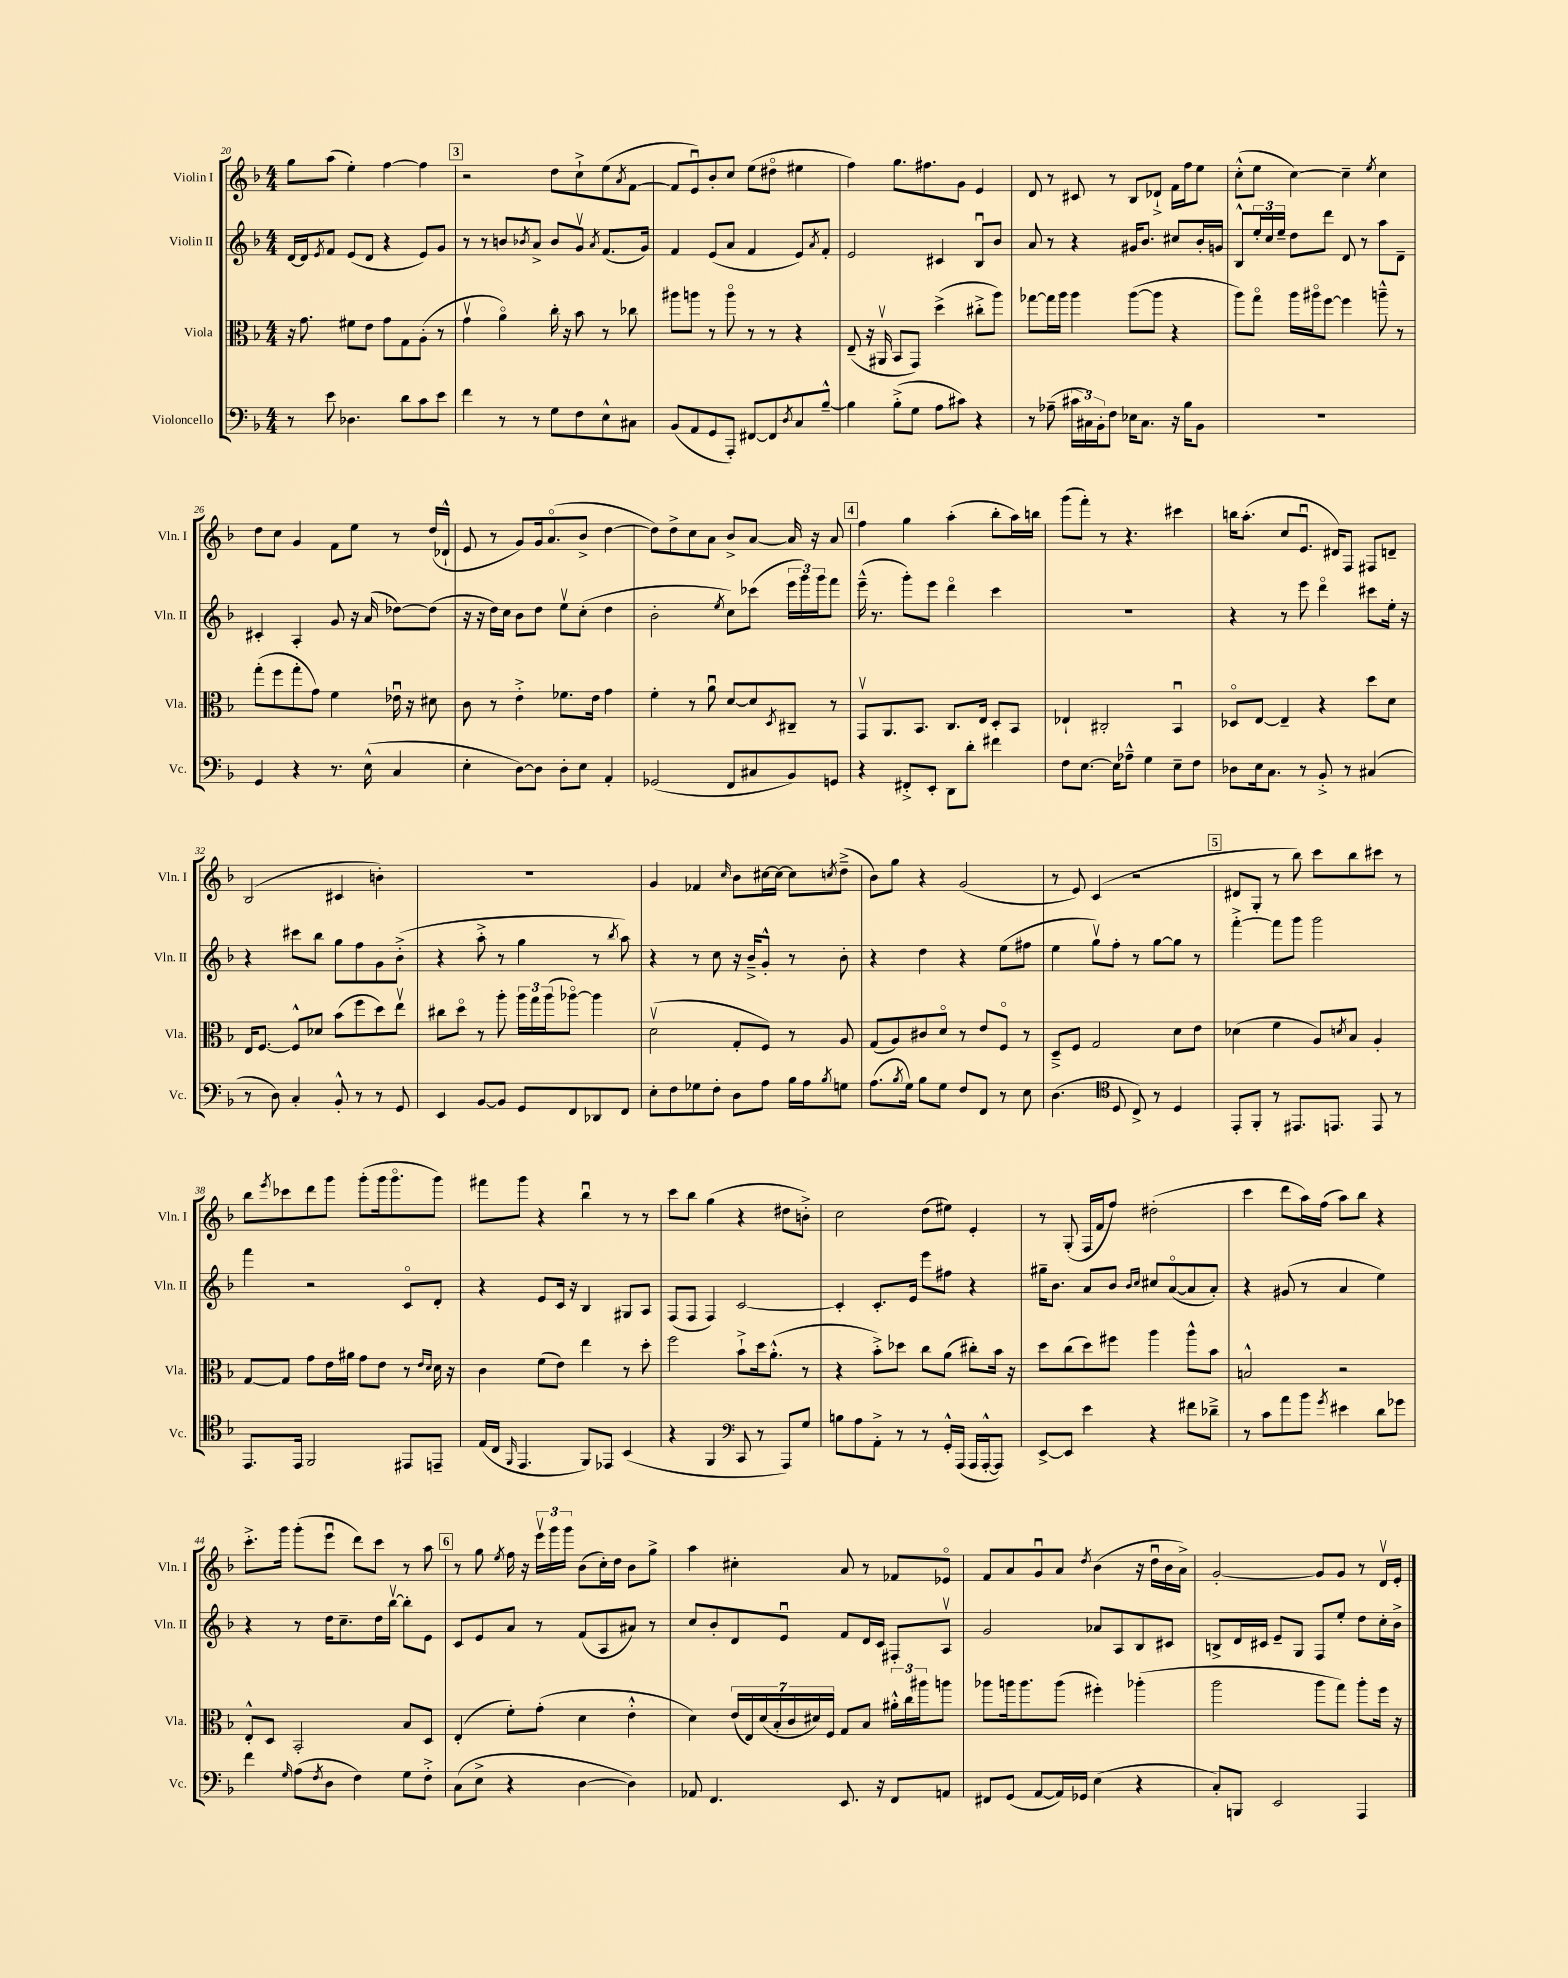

**kern	**kern	**kern	**kern
*staff4	*staff3	*staff2	*staff1
*clefF4	*clefC3	*clefG2	*clefG2
*k[b-]	*k[b-]	*k[b-]	*k[b-]
*M4/4	*M4/4	*M4/4	*M4/4
8r	16r	[16d	8gg
.	8.g	16d]	.
.	.	8qe	.
8e	.	8f	(8aa
4.D-	8f#	(8e	4ee')
.	8e	8d	.
.	8g	4r	[4ff
8d	8G	.	.
8c	(8A'	8e)	4ff]
8e	8r	8g	.
=	=	=	=
4f	4gv	8r	2r
.	.	8r	.
8r	4ao)	8b	.
.	.	8qb-	.
8r	.	8a^	.
8G	16cc'	8b-	8dd
.	16r	.	.
8F	8b-	8gv	8cc`^
.	.	8qa	.
8E^^	8r	(8.f	(8ee
.	.	.	8qa
8C#	8cc-	.	[8f
.	.	16g)	.
=	=	=	=
(8BB-	8aa#	4f	8f]
8AA	8aa	.	8eu)
8GG	8r	(8e	8b-'
8AAA')	8aao	8a	8cc
[8FF#	8r	4f	(8ee
8FF#]	8r	.	8dd#o
8qD	.	.	.
8C	4r	8e)	4ee#
.	.	8qa	.
[8B-~^^	.	8f'	.
=	=	=	=
4B-]	(8E~	2e	4ff)
.	16r	.	.
.	16AA#v	.	.
(8B-'^	8BB-	.	8.gg
8G	8GG)	.	.
.	.	.	8.ff#
8A	(4dd^	4c#	.
8c#)	.	.	8g
4r	8cc#'^	8B-u	4e
.	8aa)	8b-	.
=	=	=	=
8r	[8gg-	8a	8d
(8A-~	16gg-]	8r	8r
.	16aa	.	.
24c#	4aa	4r	8c#
24C#)	.	.	.
24BB-'	.	.	.
8F	.	.	8r
16E-	([8aa	16g#	8B-
8.C#	.	8.b-	.
.	8aa]	.	8d-`^
16r	4r	8cc#	16f
16B-	.	.	16ff
8BB-	.	16b-'	8ee
.	.	16g	.
=	=	=	=
1r	8aa)	8B-^^	(8cc'^^
.	8ggo	24ee'	8ee
.	.	24cc	.
.	.	24ee~	.
.	16aa	8dd	[4cc)
.	16aa#o	.	.
.	[8ff	8ddd	.
.	4ff]	8d	4cc~]
.	.	8r	.
.	.	.	8qee
.	8aa~^^	8aa	4cc
.	8r	8d~	.
=	=	=	=
4GG	(8gg'	4c#'	8dd
.	8ff	.	8cc
4r	8gg'	4A'	4g
.	8g)	.	.
8.r	4f	8g	8f
.	.	16r	8ee
(16E^^	.	(16a	.
4C	16e-u	[8dd-)	8r
.	16r	.	.
.	8d#	(8dd-]	(16dd
.	.	.	16d-`^^
=	=	=	=
4E'	8c	16r	8e
.	.	16r	.
.	8r	16dd)	8r
.	.	16cc	.
[8D)	4e'^	8b-	8g)
8D]	.	8dd	16g
.	.	.	(8.ao
8D'	8.f-	8eev	.
8E	.	(8cc'	8b-^
.	16e	.	.
4AA'	4g	4dd	[4dd
=	=	=	=
(2GG-	4f'	2b-'	8dd])
.	.	.	8dd^
.	8r	.	8cc
.	8au	.	8a
.	.	8qee	.
8FF	[8d	8cc)	8b-^
8C#	8d]	(8ccc-	[8a
.	8qD	.	.
8BB-)	8C#~	24eee	16a]
.	.	24ggg)	.
.	.	.	16r
.	.	24ggg	.
8GG	8r	8fff	8a
=	=	=	=
4r	8GGv	(16eee~^^	4ff
.	.	8.r	.
.	8.AA	.	.
8FF#'^	.	8ggg')	4gg
.	8.BB-	.	.
8EE'	.	8eee	.
8DD	8.C	4dddo	(4aa'
8d'	.	.	.
.	16E	.	.
4f#	8D'	4ccc	8bb-'
.	8BB-	.	16aa)
.	.	.	16bb
=	=	=	=
8F	4E-`	1r	(8ggg
[8.E	.	.	8fff')
.	2C#'	.	8r
16E]	.	.	.
8A-~^^	.	.	4.r
4G	.	.	.
8E~	4BB-u	.	4ccc#
8F	.	.	.
=	=	=	=
8D-	8D-o	4r	16bb
.	.	.	(8.aa'
16E	[8E	.	.
8.C	.	.	.
.	4E~]	8r	8cc
8r	.	8eee	8.eu
8BB-'^	4r	4dddo	.
.	.	.	16d#)
8r	.	.	8F
(4C#	8dd	8ccc#	8F#
.	8d	16ee'	8d~
.	.	16r	.
=	=	=	=
8r	16E	4r	(2B-
.	[8.F	.	.
8D)	.	.	.
4C'	8F^^]	8ccc#	.
.	8d-	8bb-	.
8BB-'^^	(8b-	8gg	4c#
8r	8ff	8ff	.
8r	8dd)	8g	4b')
8GG	8eev	(8b-'^	.
=	=	=	=
4EE	8cc#	4r	1r
.	8ddo	.	.
[8BB-	8r	8aa'^	.
8BB-]	8aa'	8r	.
8GG	24aa	4gg	.
.	24gg	.	.
.	(24aa	.	.
8FF	[8aa-o)	.	.
8DD-	4aa-]	8r	.
.	.	8qbb-	.
8FF	.	8aa)	.
=	=	=	=
8E'	(2dv	4r	4g
8F	.	.	.
8G-	.	8r	4f-
8F'	.	8cc	.
.	.	.	16qqcc
8D	8G'	16r	8b-
.	.	16b-~^	.
8A	8F)	8g'^^	[16cc#
.	.	.	16cc#_
16B-	8r	8r	8cc#]
16A	.	.	.
8qB-	.	.	8qcc
8G	8A	8b-'	(8dd~^
=	=	=	=
(8.A	(8G	4r	8b-)
.	8A)	.	8gg
8qB-	.	.	.
16G)	.	.	.
8B-	8c#	4dd	4r
8G	8do	.	.
8F	8r	4r	(2g
8FF	8e	.	.
8r	8Fo	(8ee	.
8E	8r	8ff#	.
=	=	=	=
(4.D	8D~^	4ee	8r
.	8F	.	8e)
.	2G	8ggv)	(4c
*clefC4	*	*	*
8D	.	8ff'	.
8C^)	.	8r	2r
8r	.	[8gg	.
4D	8d	8gg]	.
.	8e	8r	.
=	=	=	=
8EE'	(4d-	[4fff'^	8d#
8FF'	.	.	8G'
8r	4f	8fff]	8r
8.EE#	.	8ggg	8bb-)
.	8A)	2ggg	8ccc
8.EE	.	.	.
.	8qd	.	.
.	8B-	.	8bb-
8EE	4A'	.	8ccc#
8r	.	.	8r
=	=	=	=
8.EE	[8G	4fff	8bb-
.	.	.	8qeee
.	8G]	.	8ccc-
16EE	.	.	.
2FF	8g	2r	8ddd
.	16e	.	8ggg
.	16a#	.	.
.	8g	.	(8ggg'
.	8e	.	16ggg
.	.	.	8.gggo
8EE#	8r	8co	.
.	16qqe	.	.
.	16qqd	.	.
8EE~	16d	8d'	8ggg)
.	16r	.	.
=	=	=	=
(16E	4c	4r	8fff#
16C	.	.	.
16qqFF	.	.	.
4.EE	.	.	8ggg
.	(8f	8e	4r
.	8e)	16c	.
.	.	16r	.
8FF)	4ee	4B-	4bb-u
8EE-	.	.	.
(4BB-	8r	8G#	8r
.	8dd'	8A	8r
=	=	=	=
4r	2ff	(8F	8ccc
.	.	8F	8bb-
4FF	.	4F)	(4gg
*clefF4	*	*	*
8CC	8b-`^	[2c	4r
8r	16dd	.	.
.	(8.a'^^	.	.
8AAA)	.	.	8dd#
8G	8r	.	8b'^)
=	=	=	=
8B	4r	4c']	2cc
8A	.	.	.
8AA'^	8b-'^)	8.c'	.
8r	8dd-	.	.
.	.	16e	.
8r	8cc	8eee	(8dd
16GG'^^	(8a	8ff#	8ee#)
(16AAA	.	.	.
16AAA	8cc#')	4r	4e'
[16AAA'^^	.	.	.
8AAA])	16b-	.	.
.	16r	.	.
=	=	=	=
[8EE^	8dd	16gg#~	8r
.	.	8.b-	.
8EE]	(8cc	.	(8G'
4e	8dd)	8a	16F
.	.	.	16f
.	8ff#	8b-	8ff)
.	.	16qqb-	.
.	.	16qqcc	.
4r	4aa	8cc#	(2dd#'
.	.	([8ao	.
8f#	8aa^^	8a]	.
8d-~^	8b-	8a')	.
=	=	=	=
8r	2B^^	4r	4ccc
8c	.	.	.
8a	.	(8g#	8ddd
8b-	.	8r	16aa)
.	.	.	(16ff
8qg	.	.	.
4e#	2r	4a	8aa)
.	.	.	8bb-
8d	.	4ee)	4r
8g-	.	.	.
=	=	=	=
4f	8E'^^	4r	8.ccc'^
.	8D	.	.
.	.	.	16ggg
16qqG	.	.	.
(8A	2BB-'	8r	(8ggg'
8qF	.	.	.
8D	.	16dd	8eeeu
.	.	8.cc~	.
4F)	.	.	8ddd)
.	.	16dd	8ccc
.	.	[16bb-v	.
8G	8B-	8bb-']	8r
8F'^	8D	8e	8aa
=	=	=	=
(8C	(4E'	8c	8r
8E^	.	8e	8gg
.	.	.	8qee
4r	8f')	8a	16ff
.	.	.	16r
.	(8g'	8r	24eeev
.	.	.	24ggg
.	.	.	24ggg
[4D	4d	(8f	(8b-
.	.	8A	16cc')
.	.	.	16dd
4D])	4e'^^	8a#)	8b-
.	.	8r	8gg^
=	=	=	=
8AA-	4d)	8cc	4aa
4.FF	.	8b-'	.
.	(28e	8d	4cc#'
.	28E)	.	.
.	(28d	.	.
.	28B-'	.	.
.	.	8eu	.
.	28c	.	.
.	28d#)	.	.
.	28F	.	.
8.EE	8G	8f	8a
.	8B-	16d	8r
16r	.	16c	.
8FF	24a#'^^	8F#'	8f-
.	24cc	.	.
.	24aa#	.	.
8AA	8aa	8Av	8e-o
=	=	=	=
8FF#	8aa-	2g	8f
(8GG	16aa	.	8a
.	8.aa	.	.
[8AA	.	.	8gu
16AA])	(8aa	.	8a
16GG-	.	.	.
.	.	.	8qdd
(4E	4ff#')	8a-	(4b-
.	.	8A	.
4r	(4aa-'	8B-	16r
.	.	.	16ddu
.	.	8c#	16b-
.	.	.	16a^)
=	=	=	=
8C')	2aa	8B^	[2g'
8BBB	.	16d	.
.	.	16c#	.
2EE	.	8e~	.
.	.	8G	.
.	8aa	8F	8g]
.	8gg)	8ee'	8g
4AAA	8aa'	8dd	8r
.	16ff	16cc'	16dv
.	16r	16b-^	16e'
==	==	==	==
*-	*-	*-	*-
